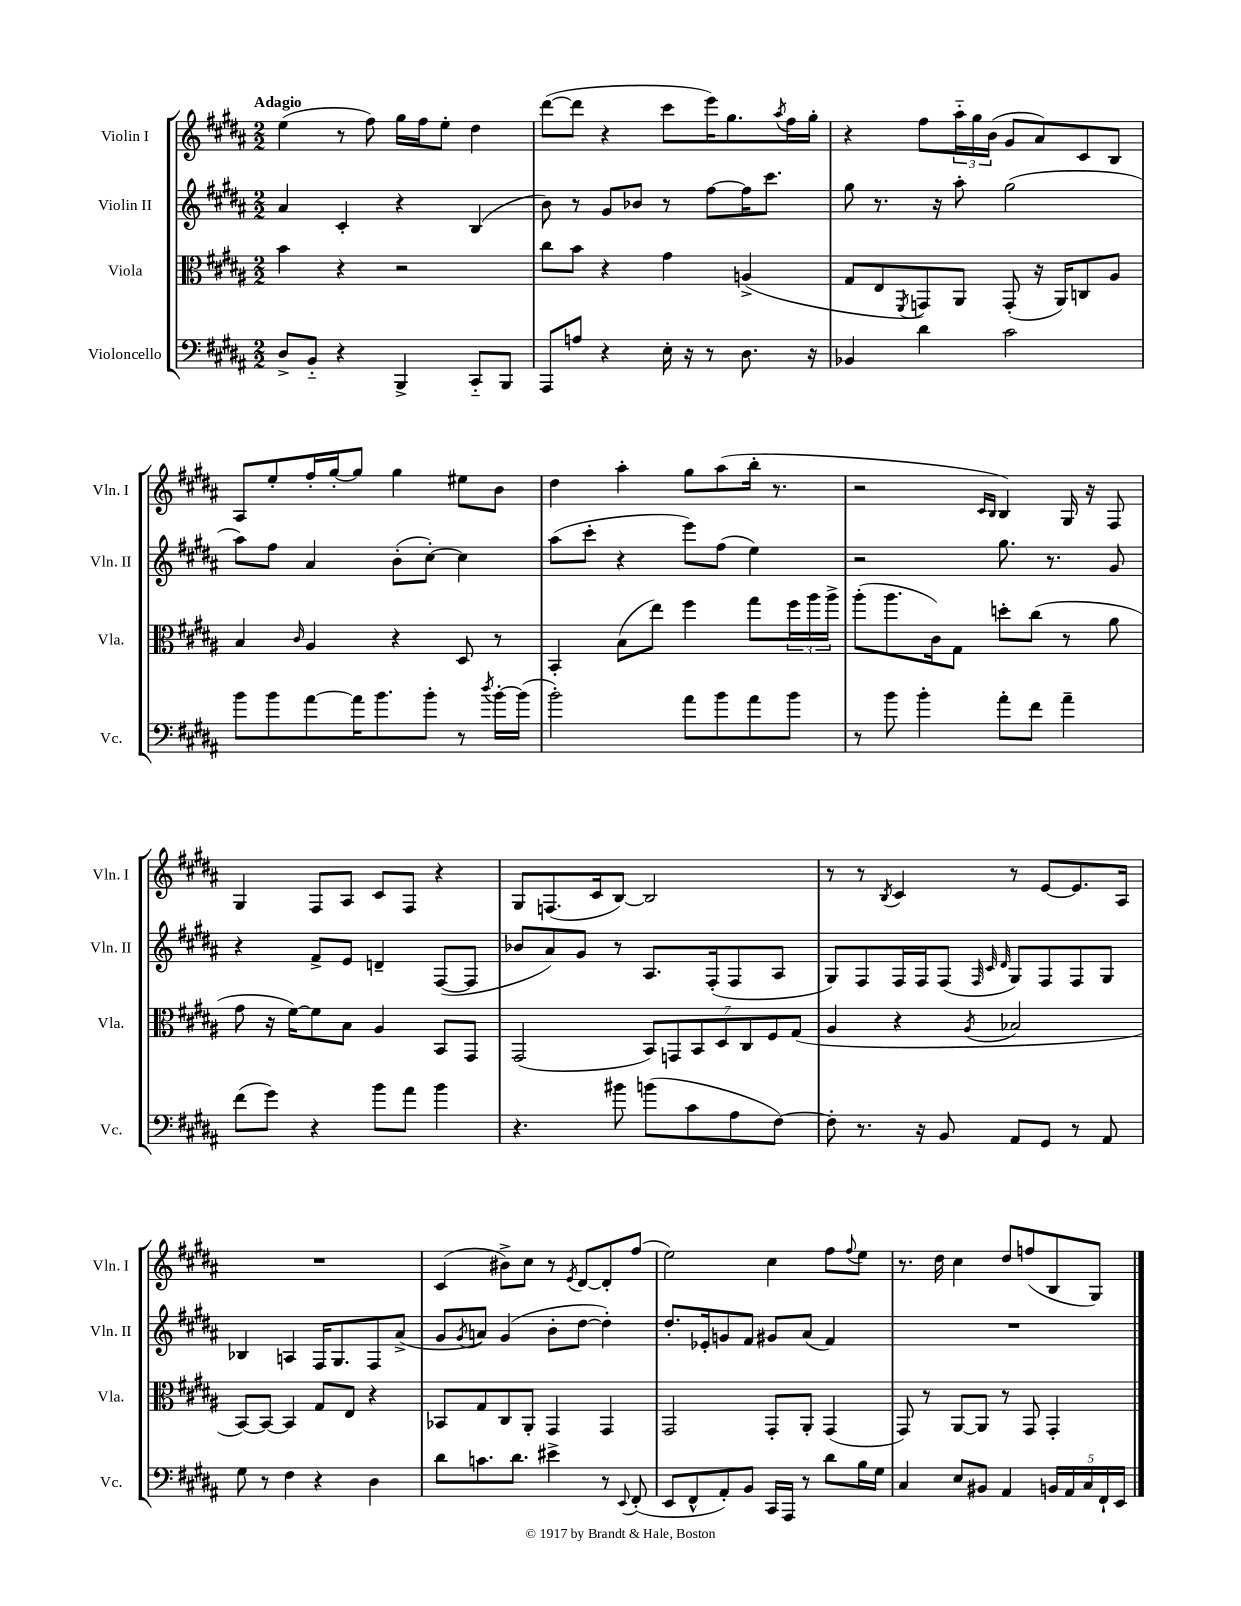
<<
\new StaffGroup <<
\new Staff = "s0" \with { instrumentName = "Violin I" shortInstrumentName = "Vln. I" } {
    \clef treble \key b \major \numericTimeSignature \time 2/2 \tempo "Adagio"
    e''4( r8 fis''8) gis''16 fis''16 e''8-. dis''4 |
    dis'''8~( dis'''8 r4 cis'''8 e'''16) gis''8. \acciaccatura { ais''8 } fis''16 gis''16-. |
    r4 fis''8 \tuplet 3/2 { ais''16-_ gis''16 b'16( } gis'8 ais'8) cis'8 b8 |
    ais8 e''8-. fis''16-. gis''16~-. gis''8 gis''4 eis''8 b'8 |
    dis''4 ais''4-. gis''8 ais''8( b''16-. r8. |
    r2 \grace { cis'16 b16 } b4) gis16 r16 fis8 |
    gis4 fis8 ais8 cis'8 fis8 r4 |
    gis8 f8.( cis'16 b8~) b2 |
    r8 r8 \acciaccatura { b8 } cis'4 r8 e'8~ e'8. ais16 |
    R1 |
    cis'4( bis'8->) cis''8 r8 \acciaccatura { e'8 } dis'8~ dis'8-. fis''8( |
    e''2) cis''4 fis''8 \appoggiatura { fis''8 } e''8 |
    r8. dis''16 cis''4 dis''8 f''8( b8 gis8) \bar "|." |
}
\new Staff = "s1" \with { instrumentName = "Violin II" shortInstrumentName = "Vln. II" } {
    \clef treble \key b \major \numericTimeSignature \time 2/2
    ais'4 cis'4-. r4 b4( |
    b'8) r8 gis'8 bes'8 r8 fis''8~ fis''16 cis'''8. |
    gis''8 r8. r16 ais''8-. gis''2( |
    ais''8) fis''8 ais'4 b'8-.( cis''8~-.) cis''4 |
    ais''8( cis'''8-. r4 e'''8) fis''8( e''4) |
    r2 gis''8. r8. gis'8 |
    r4 fis'8-> e'8 d'4-- fis8~( fis8 |
    bes'8 ais'8) gis'8 r8 ais8. fis16-.( fis8 ais8 |
    gis8) fis8 fis16 fis16 fis8( \grace { fis32 cis'32 dis'32 } gis8) fis8 fis8 gis8 |
    bes4 a4 fis16 gis8. fis8 ais'8->( |
    gis'8 \acciaccatura { gis'8 } a'8) gis'4( b'8-. dis''8~ dis''4-.) |
    dis''8.-. ees'16-. g'8 fis'8 gis'8 ais'8( fis'4) |
    R1 \bar "|." |
}
\new Staff = "s2" \with { instrumentName = "Viola" shortInstrumentName = "Vla." } {
    \clef alto \key b \major \numericTimeSignature \time 2/2
    b'4 r4 r2 |
    cis''8 b'8 r4 gis'4 a4->( |
    gis8 e8 \acciaccatura { fis,8 } g,8) ais,8 g,8-.( r16 ais,16) c8 ais8 |
    b4 \grace { cis'16 } ais4 r4 dis8 r8 |
    b,4-. b8( e''8) fis''4 gis''8 \tuplet 3/2 { fis''16 ais''16 ais''16-> } |
    ais''8-.( ais''8. cis'16) gis8 d''8-. cis''8( r8 ais'8 |
    gis'8 r16 fis'16~) fis'8 b8 ais4 b,8 gis,8 |
    gis,2( \tuplet 7/4 { b,8) g,8 b,8 dis8 cis8 fis8 gis8( } |
    ais4 r4 \acciaccatura { ais8 } bes2 |
    b,8~) b,8~ b,4 gis8 e8 r4 |
    bes,8 gis8 cis8 ais,8-. gis,4 gis,4 |
    gis,2 gis,8-. ais,8-. gis,4( |
    gis,8) r8 ais,8~ ais,8 r8 gis,8 gis,4-. \bar "|." |
}
\new Staff = "s3" \with { instrumentName = "Violoncello" shortInstrumentName = "Vc." } {
    \clef bass \key b \major \numericTimeSignature \time 2/2
    dis8-> b,8-_ r4 b,,4-> cis,8-_ b,,8 |
    ais,,8 a8 r4 e16-. r16 r8 dis8. r16 |
    bes,4 dis'4 cis'2 |
    b'8 b'8 ais'8~ ais'16 b'8. b'8-. r8 \acciaccatura { dis''8 } b'16~-. b'16( |
    b'2-.) ais'8 b'8 ais'8 b'8 |
    r8 b'8 b'4-. ais'8-. fis'8 ais'4-- |
    fis'8( gis'8) r4 b'8 ais'8 b'4 |
    r4. bis'8 b'8( cis'8 ais8 fis8~) |
    fis8-. r8. r16 b,8 ais,8 gis,8 r8 ais,8 |
    gis8 r8 fis4 r4 dis4 |
    dis'8 c'8. dis'8. eis'4-> r8 \appoggiatura { e,8 } fis,8-.( |
    e,8 fis,8-^ ais,8-.) b,8 cis,16 ais,,16 r8 dis'8 b16 gis16 |
    cis4 e8 bis,8 ais,4 \tuplet 5/4 { b,16 ais,16 cis16 fis,16-! e,16 } \bar "|." |
}
>>
>>
\layout { \context { \Score \remove "Bar_number_engraver" } }
